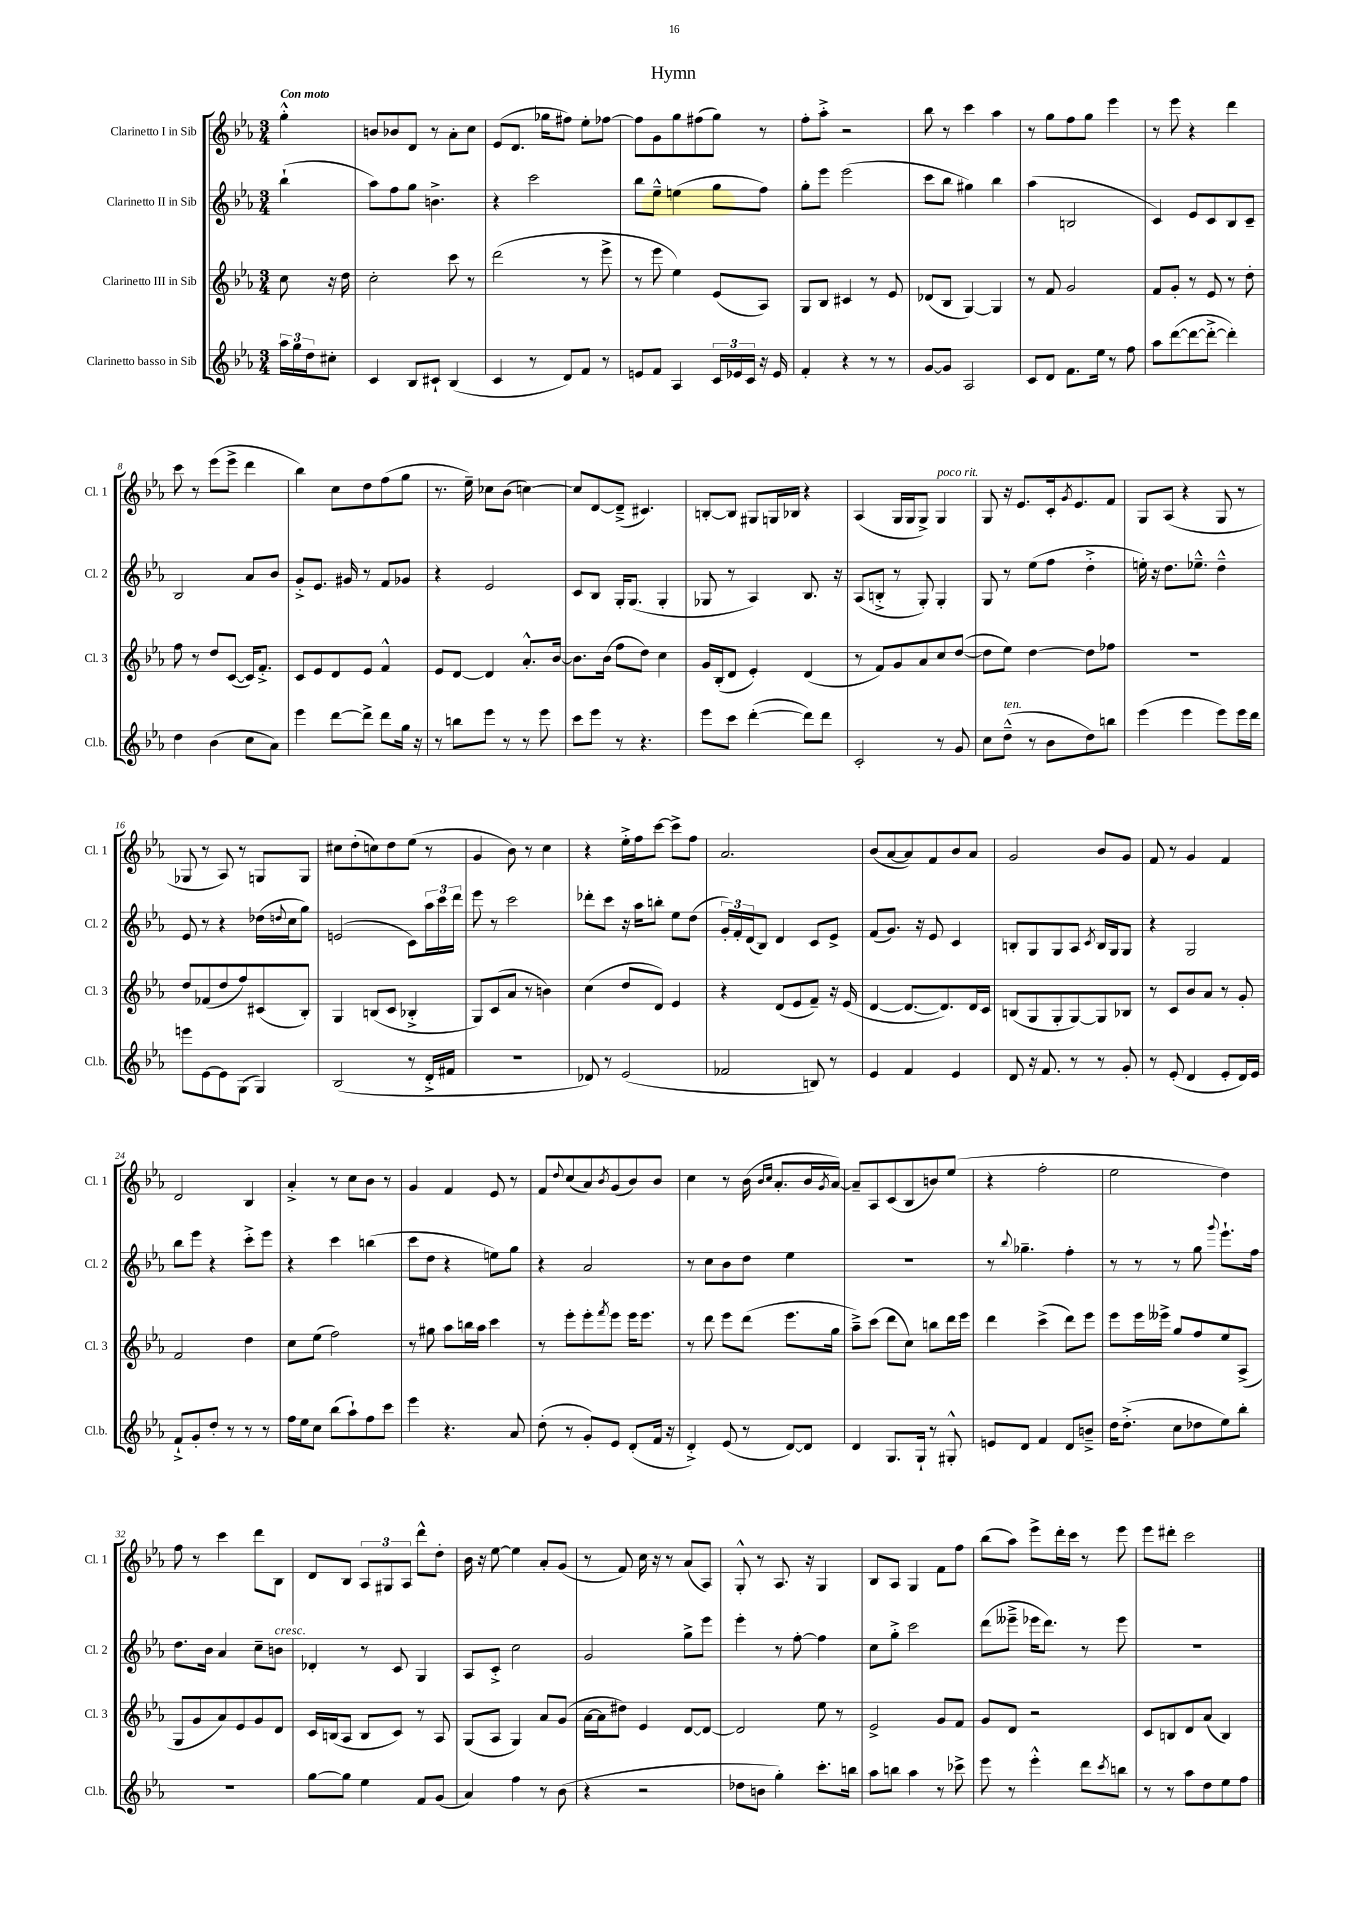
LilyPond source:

\header { title = "Hymn" }
<<
\new StaffGroup <<
\new Staff = "s0" \with { instrumentName = "Clarinetto I in Sib" shortInstrumentName = "Cl. 1" } {
    \clef treble \key ees \major \numericTimeSignature \time 3/4 \partial 4 \tempo "Con moto"
    g''4-.-^ |
    b'8 bes'8 d'8 r8 aes'8-. c''8 |
    ees'8( d'8. ges''16 fis''8) ees''8-. fes''8~ |
    fes''8 g'8 g''8 fis''8( g''8) r8 |
    f''8-. aes''8-.-> r2 |
    bes''8 r8 c'''4 aes''4 |
    r8 g''8 f''8 g''8 ees'''4 |
    r8 ees'''8 r4 d'''4 |
    c'''8 r8 ees'''8( ees'''8-> d'''4 |
    bes''4) c''8 d''8 f''8( g''8 |
    r8. ees''16--) ces''8 bes'8( c''4~) |
    c''8 d'8~ d'8--->( cis'4.) |
    b8~-. b8 gis8 g16 bes16 r4 |
    aes4( g16 g16 g8->) g4^\markup { \italic "poco rit." } |
    g8 r16 ees'8. c'16-. \acciaccatura { g'8 } ees'8. f'8 |
    g8 aes8( r4 g8 r8 |
    ges8 r8 aes8) r8 g8 g8 |
    cis''8 d''8-.( c''8) d''8 ees''8( r8 |
    g'4 bes'8) r8 c''4 |
    r4 ees''16-.-> f''16 c'''8~ c'''8-> f''8 |
    aes'2. |
    bes'8( aes'8~ aes'8) f'8 bes'8 aes'8 |
    g'2 bes'8 g'8 |
    f'8 r8 g'4 f'4 |
    d'2 bes4 |
    aes'4-.-> r8 c''8 bes'8 r8 |
    g'4 f'4 ees'8 r8 |
    f'8 \appoggiatura { d''8 } c''8( aes'8) \acciaccatura { bes'8 } g'8( bes'8) bes'8 |
    c''4 r8 bes'16( \grace { bes'16 c''16 } aes'8.-. bes'16 \acciaccatura { g'8 } aes'16~) |
    aes'8-- aes8 c'8( bes8 b'8) ees''8( |
    r4 f''2-. |
    ees''2 d''4) |
    f''8 r8 c'''4 d'''8 bes8 |
    d'8 bes8 \tuplet 3/2 { aes8 gis8 aes8 } d'''8-^ d''8-. |
    bes'16 r16 ees''8~ ees''4 aes'8-. g'8( |
    r8 f'8) c''16 r16 r8 aes'8( aes8) |
    g8-.-^ r8 aes8. r16 g4 |
    bes8 aes8 g4 f'8 f''8 |
    bes''8( aes''8) ees'''8-> d'''16-. c'''16 r8 ees'''8 |
    ees'''8 dis'''8-. c'''2 \bar "|." |
}
\new Staff = "s1" \with { instrumentName = "Clarinetto II in Sib" shortInstrumentName = "Cl. 2" } {
    \clef treble \key ees \major \numericTimeSignature \time 3/4 \partial 4
    bes''4-!( |
    aes''8) f''8 g''8 b'4.-> |
    r4 c'''2 |
    bes''8 ees''8---^ e''4( g''8 f''8) |
    g''8-. ees'''8 ees'''2( |
    c'''8 bes''8 gis''4) bes''4 |
    aes''4( b2 |
    c'4) ees'8 c'8 bes8 c'8-- |
    bes2 aes'8 bes'8 |
    g'8-.-> ees'8. gis'16 r8 f'8 ges'8 |
    r4 ees'2 |
    c'8 bes8 g16-. g8.( g4-. |
    ges8 r8 aes4) bes8. r16 |
    aes8( b8-.-> r8 g8-.) g4-. |
    g8 r8 ees''8( f''8 d''4-.-> |
    e''16-.) r16 d''8. ees''8.---^ d''4---^ |
    ees'8 r8 r4 des''16( \appoggiatura { d''8 } c''16 g''8) |
    e'2( c'8) \tuplet 3/2 { aes''16 c'''16 d'''16 } |
    ees'''8 r8 c'''2 |
    des'''8-. c'''8 r16 aes''16 b''8-. ees''8 d''8( |
    \tuplet 3/2 { g'16-.) f'16-. d'16( } bes8) d'4 c'8 ees'8-> |
    f'8( g'8.) r16 ees'8 c'4 |
    b8-. g8 g8 aes8 \acciaccatura { c'8 } b16 g16 g8 |
    r4 g2 |
    bes''8 ees'''8 r4 c'''8-.-> ees'''8 |
    r4 c'''4 b''4( |
    c'''8 d''8 r4 e''8) g''8 |
    r4 aes'2 |
    r8 c''8 bes'8 d''8 ees''4 |
    R2. |
    r8 \appoggiatura { bes''8 } ges''4.-- f''4-. |
    r8 r8 r8 g''8 \appoggiatura { g'''8 } ees'''8.-! f''16 |
    d''8. bes'16 aes'4 c''8-- b'8^\markup { \italic "cresc." } |
    des'4-. r8 c'8 g4 |
    aes8 c'8-.-> c''2 |
    g'2 g''8-> ees'''8 |
    ees'''4-. r8 f''8~-. f''4 |
    c''8 g''8-.-> c'''2 |
    d'''8( eeses'''8---> ees'''16 d'''8.) r8 ees'''8 |
    R2. \bar "|." |
}
\new Staff = "s2" \with { instrumentName = "Clarinetto III in Sib" shortInstrumentName = "Cl. 3" } {
    \clef treble \key ees \major \numericTimeSignature \time 3/4 \partial 4
    c''8 r16 d''16 |
    c''2-. c'''8 r8 |
    d'''2( r8 ees'''8-> |
    r8 ees'''8 ees''4) ees'8( aes8) |
    g8 bes8 cis'4 r8 ees'8 |
    des'8( bes8 g4~) g4 |
    r8 f'8 g'2 |
    f'8 g'8-. r8 ees'8 r8 d''8-. |
    f''8 r8 d''8 c'8~( c'16) f'8.-.-> |
    c'8 ees'8 d'8 ees'8 f'4-^ |
    ees'8 d'8~ d'4 aes'8.-.-^ bes'16~ |
    bes'8. bes'16( f''8 d''8) c''4 |
    g'16 bes16-.( d'8 ees'4-.) d'4( |
    r8 f'8) g'8 aes'8 c''8 d''8~( |
    d''8 ees''8) d''4~ d''8 fes''8 |
    R2. |
    d''8 fes'8( d''8 f''8) cis'8( bes8-.) |
    g4 b8( c'8 bes4-.-> |
    g8) c'8( aes'8 r8 b'4) |
    c''4( d''8 d'8) ees'4 |
    r4 d'8( ees'8 f'8--) r16 ees'16( |
    d'4~ d'8.~ d'8.) d'16 c'16 |
    b8( g8 g8-. g8~) g8 bes8 |
    r8 c'8 bes'8 aes'8 r8 g'8-. |
    f'2 d''4 |
    c''8 ees''8( f''2) |
    r8 gis''8 aes''8 b''16 aes''16 c'''4 |
    r8 ees'''8-. ees'''8-. \acciaccatura { f'''8 } ees'''8 ees'''16 ees'''8. |
    r8 d'''8 ees'''8 d'''8( ees'''8. g''16 |
    aes''8--->) c'''8( d'''8 c''8) b''8 d'''16 ees'''16 |
    d'''4 c'''4->( d'''8) ees'''8 |
    ees'''8 ees'''16 eeses'''16-> g''8 f''8 ees''8 aes8->( |
    g8 g'8 aes'8) ees'8 g'8 d'8 |
    c'16 b16( aes8 b8 c'8) r8 aes8 |
    g8( aes8 g4) aes'8 g'8( |
    aes'16~ aes'16 dis''8) ees'4 d'8~ d'8~ |
    d'2 ees''8 r8 |
    ees'2-> g'8 f'8 |
    g'8 d'8 r2 |
    c'8 b8 d'8 aes'8( b4) \bar "|." |
}
\new Staff = "s3" \with { instrumentName = "Clarinetto basso in Sib" shortInstrumentName = "Cl.b." } {
    \clef treble \key ees \major \numericTimeSignature \time 3/4 \partial 4
    \tuplet 3/2 { aes''16 g''16 d''16 } cis''8-. |
    c'4 bes8 cis'8-! bes4( |
    c'4 r8 d'8) f'8 r8 |
    e'8 f'8 aes4 \tuplet 3/2 { c'16 ees'16 c'16 } r16 ees'16 |
    f'4-. r4 r8 r8 |
    g'8~ g'8 aes2 |
    c'8 d'8 f'8. ees''16 r8 f''8 |
    aes''8 d'''8~( d'''8~ d'''8~-.-> d'''4-.) |
    d''4 bes'4( c''8 aes'8) |
    ees'''4 d'''8~ d'''8-> d'''8 g''16 r16 |
    r8 b''8 ees'''8 r8 r8 ees'''8 |
    c'''8 ees'''8 r8 r4. |
    ees'''8 c'''8 d'''4~-.( d'''8) d'''8 |
    c'2-. r8 g'8 |
    c''8 d''8---^^\markup { \italic "ten." }( r8 bes'8 d''8) b''8 |
    ees'''4( ees'''4 ees'''8) ees'''16 d'''16 |
    e'''8 ees'8~ ees'8 g8( g4) |
    bes2( r8 d'16-.-> fis'16 |
    R2. |
    des'8) r8 ees'2( |
    fes'2 b8) r8 |
    ees'4 f'4 ees'4 |
    d'8 r16 f'8. r8 r8 g'8-. |
    r8 ees'8-.( d'4 ees'8-. d'16) ees'16 |
    f'8-!-> g'8-. d''8-. r8 r8 r8 |
    f''16 ees''16 c''8 bes''8( aes''8-!) f''8 c'''8 |
    ees'''4 r4. aes'8 |
    d''8-.( r8 g'8-.) ees'8 d'8-.( f'16 r16 |
    d'4-.->) ees'8( r8 d'8~) d'8 |
    d'4 g8. g16-! r8 gis8-.-^ |
    e'8 d'8 f'4 d'8 b'8---> |
    d''16 d''8.-.->( c''8 des''8 ees''8) bes''8-. |
    R2. |
    g''8~ g''8 ees''4 f'8 g'8( |
    aes'4) f''4 r8 bes'8( |
    r4 r2 |
    des''8 b'8 g''4-.) c'''8.-. b''16 |
    aes''8 b''8 aes''4 r8 ces'''8-> |
    ees'''8 r8 ees'''4-.-^ d'''8 \acciaccatura { c'''8 } b''8 |
    r8 r8 aes''8 d''8 ees''8 f''8 \bar "|." |
}
>>
>>
